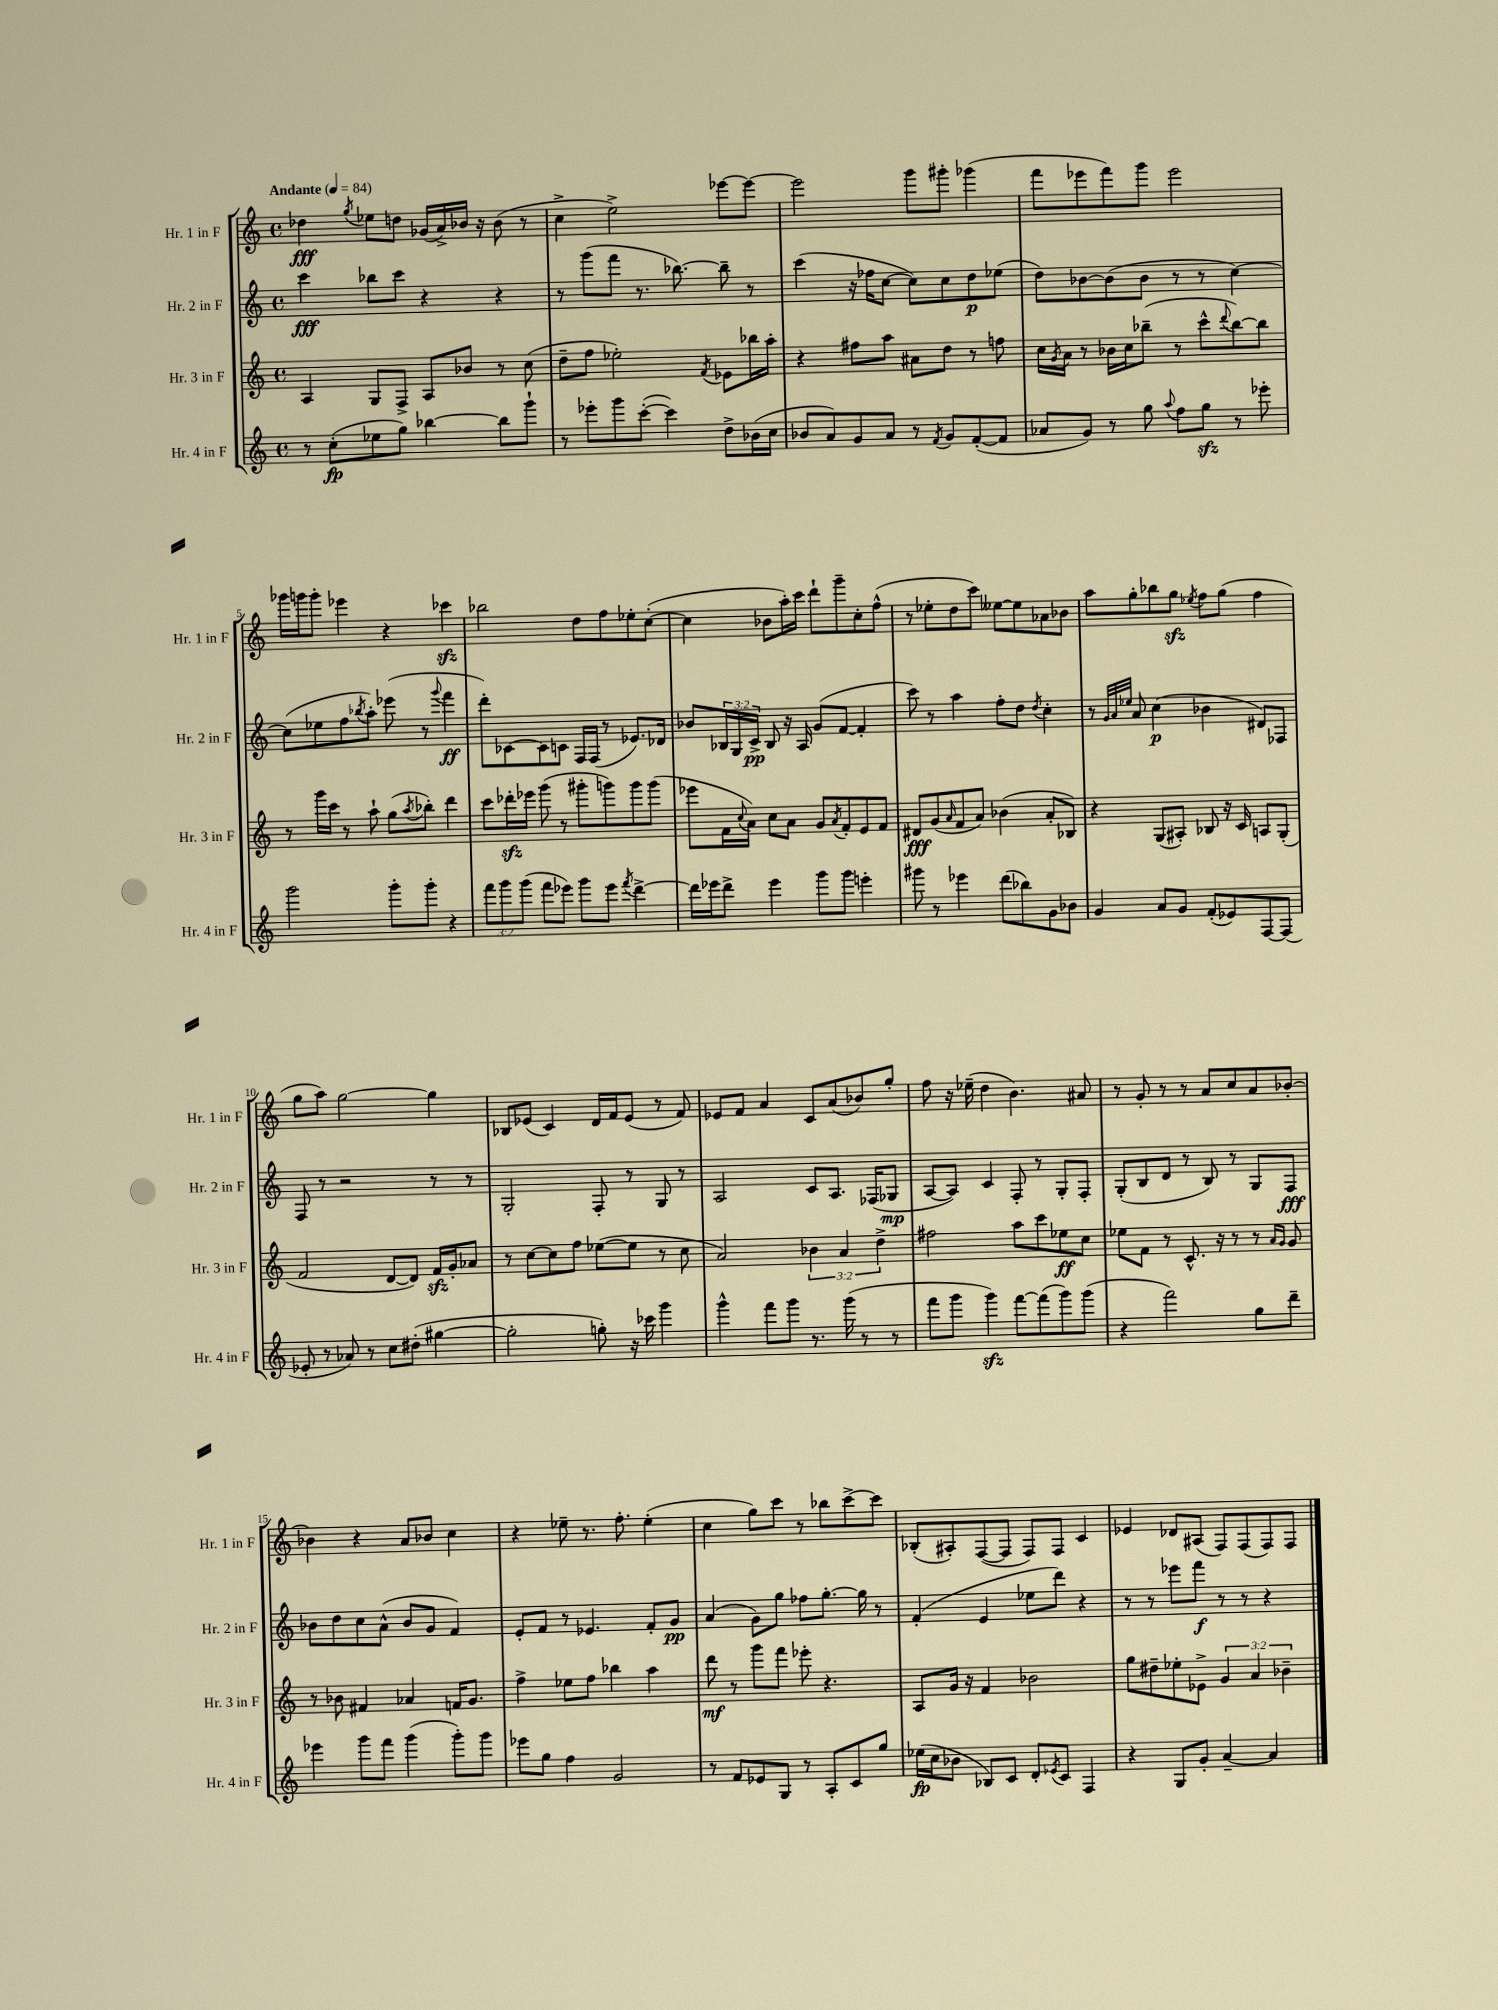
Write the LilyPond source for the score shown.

<<
\new StaffGroup <<
\new Staff = "s0" \with { instrumentName = "Hr. 1 in F" shortInstrumentName = "Hr. 1 in F" } {
    \clef treble \key c \major \defaultTimeSignature \time 4/4 \tempo "Andante" 4 = 84
    des''4\fff \acciaccatura { g''8 } ees''8 d''8 ges'16( a'16->) bes'16 r16 bes'8( r8 |
    c''4-> e''2->) ees'''8~ ees'''8~ |
    ees'''2 g'''8 gis'''8-. ges'''4( |
    f'''8 ees'''8 f'''8) g'''8 ees'''2 |
    ges'''16 g'''16 g'''8-. ees'''4 r4 ces'''4\sfz |
    bes''2 d''8 f''8 ees''8-. c''8~-.( |
    c''4 bes'8 a''16-.) c'''16 d'''8-! g'''8-- c''8-. f''8-^( |
    r8 ees''8-. d''8 c'''8) eeses''8~ eeses''8 aes'8 bes'8 |
    a''8 g''8-. bes''8 g''8\sfz \acciaccatura { ees''8 } f''8 g''8( f''4 |
    g''8 a''8) g''2~ g''4 |
    bes8 ees'8( c'4) d'16 f'16 ees'8( r8 f'8) |
    ees'8 f'8 a'4 c'8 a'8( bes'8) g''8-. |
    f''8 r16 ees''16--( d''4 b'4.) ais'8 |
    r8 g'8-. r8 r8 a'8 c''8 a'8 bes'8~-. |
    bes'4 r4 a'8 bes'8 c''4 |
    r4 ees''8-- r8. f''8.-. ees''4-.( |
    c''4 g''8) c'''8 r8 bes''8 c'''8~-> c'''8 |
    bes8-.( ais8-.) f8~( f8 f8) f8 c'4 |
    ees'4 des'8 ais8( f8) f8( f8) f8 \bar "|." |
}
\new Staff = "s1" \with { instrumentName = "Hr. 2 in F" shortInstrumentName = "Hr. 2 in F" } {
    \clef treble \key c \major \defaultTimeSignature \time 4/4 \override Staff.TupletNumber.text = #tuplet-number::calc-fraction-text
    c'''4\fff bes''8 c'''8 r4 r4 |
    r8 g'''8( f'''8 r8. bes''8.~) bes''8-- r8 |
    c'''4( r16 fes''16 c''8~ c''8) c''8 d''8\p ees''8( |
    d''8) bes'8~ bes'8( bes'8 r8 r8 c''4~) |
    c''8( ees''8 f''8 \acciaccatura { bes''8 } a''8-.) ees'''8( r8 \appoggiatura { g'''8 } f'''4\ff |
    d'''8-.) ces'8~ ces'8 c'8 f16 f16( r8 ees'8.) des'16 |
    bes'8 \tuplet 3/2 { bes16 g16 c'16->\pp } bes8 r16 a16 g'8( f'8~ f'4-. |
    c'''8) r8 a''4 f''8-. d''8 \acciaccatura { d''8 } c''4-. |
    r8 \grace { g'32 a'32 ees''32 } a'8 c''4\p( bes'4 dis'8) fes8 |
    f8 r8 r2 r8 r8 |
    g2-. f8-. r8 g8 r8 |
    a2 c'8 a8. fes16( ges8\mp |
    a8~ a8) c'4 f8-. r8 g8-. f8-. |
    g8-.( b8 d'8 r8 b8) r8 g8 f8\fff |
    bes'8 d''8 c''8 a'8-^( bes'8 g'8 f'4) |
    e'8-. f'8 r8 ees'4. f'8-. g'8\pp |
    a'4( g'8) g''8 fes''8 g''8.~-. g''16 r8 |
    f'4-.( e'4 ees''8 d'''8) r4 |
    r8 r8 ees'''8 f'''8\f r8 r8 r4 \bar "|." |
}
\new Staff = "s2" \with { instrumentName = "Hr. 3 in F" shortInstrumentName = "Hr. 3 in F" } {
    \clef treble \key c \major \defaultTimeSignature \time 4/4 \override Staff.TupletNumber.text = #tuplet-number::calc-fraction-text
    a4 g8 f8-> a8 bes'8 r8 c''8( |
    d''8-- f''8 ees''2-.) \acciaccatura { f'8 } ees'8 bes''16 a''16-. |
    r4 fis''8 a''8 ais'8 d''8 r8 f''8 |
    c''16 \acciaccatura { g'8 } a'16 r8 bes'16 c''16 bes''8--( r8 c'''8-^ \appoggiatura { d'''8 } bes''8~) bes''8 |
    r8 g'''16 c'''16 r8 a''8-! g''8( \acciaccatura { a''8 } bes''8-.) d'''4 |
    c'''8 des'''16-.\sfz ees'''16 g'''8( r8 gis'''8-. g'''8) g'''8 g'''8( |
    ees'''8 f'16 \appoggiatura { c''8 } a'16) c''8 a'8 g'8 \acciaccatura { a'8 } f'8-. e'8 f'8 |
    dis'8\fff g'8( \grace { a'16 } f'8 a'8) bes'4( a'8-. bes8) |
    r4 g8( ais8-.) bes8 r16 c'16 a8 g8-.( |
    f'2 d'8~ d'8) f'16\sfz g'16-. aes'8 |
    r8 c''8~ c''8 f''8 ees''8~( ees''8 r8 c''8 |
    a'2) \tuplet 3/2 { bes'4 a'4 d''4-> } |
    fis''2 a''8 c'''8 ees''8\ff c''8 |
    ees''8 f'8 r8 c'8.-^ r16 r8 r8 \grace { a'16 g'16 } g'8 |
    r8 bes'8 fis'4 aes'4 f'16 g'8. |
    f''4-> ees''8 f''8 bes''4 a''4 |
    d'''8\mf r8 g'''8 f'''8 ees'''8-. r4. |
    a8 g'16 r16 f'4 bes'2 |
    g''8 dis''8-- ees''8-. ees'8-> \tuplet 3/2 { g'4 a'4 bes'4-- } \bar "|." |
}
\new Staff = "s3" \with { instrumentName = "Hr. 4 in F" shortInstrumentName = "Hr. 4 in F" } {
    \clef treble \key c \major \defaultTimeSignature \time 4/4 \override Staff.TupletNumber.text = #tuplet-number::calc-fraction-text
    r8 c''8-.\fp( ees''8 g''8) bes''4~ bes''8 g'''8-! |
    r8 ees'''8-. g'''8 c'''8~-.( c'''4) d''8-> bes'16( c''16 |
    bes'8 a'8) g'8 a'8 r8 \acciaccatura { f'8 } g'8 f'8~-.( f'8 |
    aes'8 g'8) r8 g''8 \appoggiatura { a''8 } f''8 g''8\sfz r8 ees'''8-. |
    g'''2 g'''8-. g'''8-. r4 |
    \tuplet 3/2 { f'''8 g'''8 g'''8( } f'''8 ees'''8) g'''8 ees'''8 \acciaccatura { f'''8 } d'''4~-> |
    d'''16 ees'''16 d'''8-> ees'''4 g'''8 g'''8 e'''4-. |
    gis'''8 r8 ees'''4 d'''8( bes''8) g'8 bes'8 |
    g'4 a'8 g'8 f'8-.( ees'8) f8~ f8( |
    ees'8-. r8 aes'8) r8 c''8 dis''8-.( gis''4~ |
    gis''2-. g''8-.) r16 ces'''16 g'''4 |
    g'''4-^ f'''8 g'''8 r8. g'''16( r8 r8 |
    f'''8 g'''8 g'''4\sfz) f'''8~ f'''8( g'''8) g'''8( |
    r4 f'''2) g''8 d'''8-- |
    ees'''4 g'''8 f'''8 g'''4( g'''8-.) g'''8 |
    ees'''8 g''8 f''4 g'2 |
    r8 f'8 ees'8 g8 r8 a8-. c'8 g''8 |
    ees''16\fp( c''16 bes'8 bes8) c'8 d'8-. \acciaccatura { ees'8 } c'8 f4 |
    r4 g8 g'8-. a'4~-- a'4 \bar "|." |
}
>>
>>
